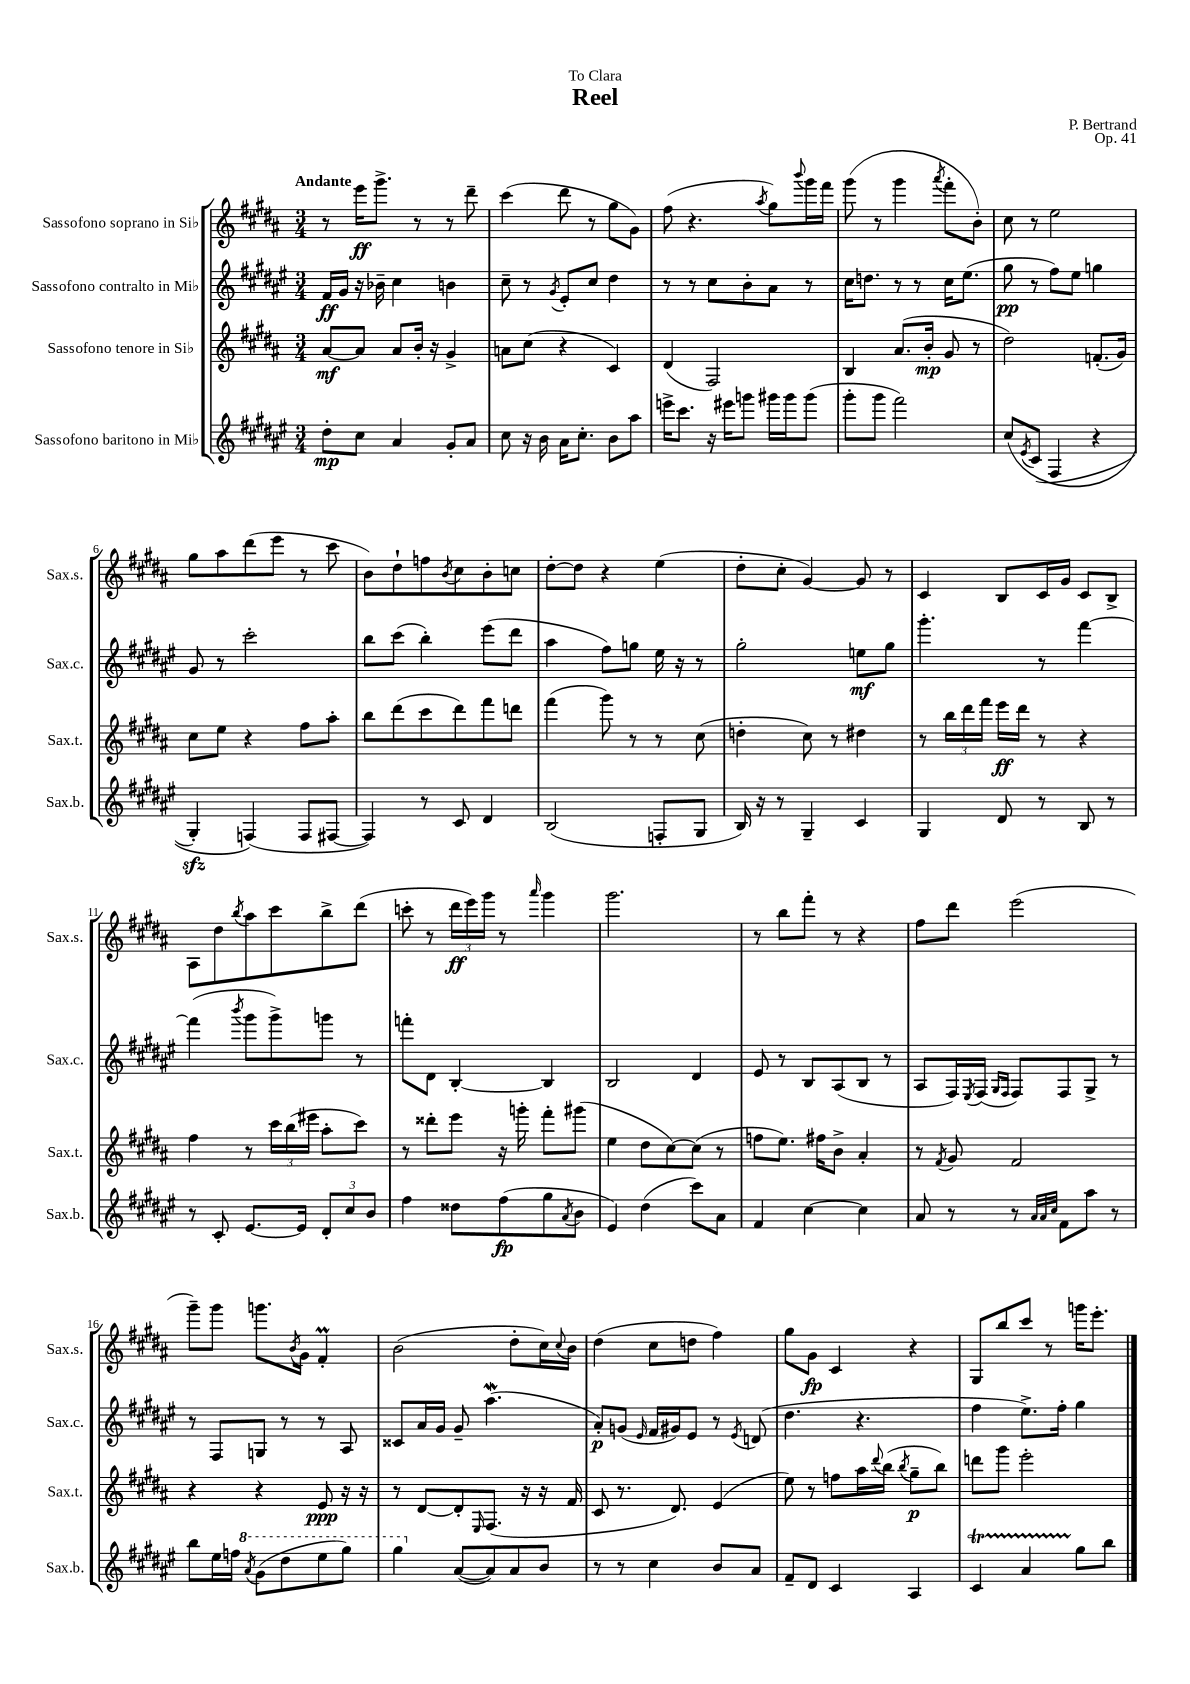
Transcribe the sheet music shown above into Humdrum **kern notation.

**kern	**kern	**kern	**kern
*staff4	*staff3	*staff2	*staff1
*clefG2	*clefG2	*clefG2	*clefG2
*k[f#c#g#d#a#e#]	*k[f#c#g#d#a#]	*k[f#c#g#d#a#e#]	*k[f#c#g#d#a#]
*M3/4	*M3/4	*M3/4	*M3/4
8dd#'	[8a#	16f#	8r
.	.	16g#	.
8cc#	8a#]	16r	16eee
.	.	16b-~	8.ggg#^
4a#	8a#	4cc#	.
.	16b'	.	8r
.	16r	.	.
8g#'	4g#^	4b	8r
8a#	.	.	8ddd#~
=	=	=	=
8cc#	8a	8cc#~	(4ccc#
16r	(8cc#	8r	.
16b	.	.	.
.	.	8qg#	.
16a#	4r	8e#'	8ddd#
8.cc#'	.	.	.
.	.	8cc#	8r
8b	4c#)	4dd#	8gg#
8aa#	.	.	8g#)
=	=	=	=
16eee^	(4d#	8r	(8ff#
8.ccc#	.	.	.
.	.	8r	4.r
16r	2F#)	8cc#	.
16eee#	.	.	.
8ggg	.	8b'	.
.	.	.	8qaa#
16ggg#	.	8a#	8gg#)
16ggg#	.	.	.
.	.	.	8qqbbb
(8ggg#	.	8r	16ggg#
.	.	.	16fff#
=	=	=	=
8ggg#'	4B	16cc#	(8ggg#
.	.	8.dd	.
8ggg#	.	.	8r
2fff#)	(8.a#	8r	4ggg#
.	.	8r	.
.	16b'	.	.
.	.	.	8qaaa#
.	8g#	16cc#	8fff#'
.	.	(8.ee#	.
.	8r	.	8b')
=	=	=	=
&(8cc#	2dd#)	8gg#	8cc#
8qe#	.	.	.
(8c#	.	8r	8r
4F#	.	8ff#)	2ee
.	.	8ee#	.
4r	(8.f'	4gg	.
.	16g#)	.	.
=	=	=	=
4G#')	8cc#	8g#	8gg#
.	8ee	8r	8aa#
(4F&)	4r	2ccc#'	(8ddd#
.	.	.	8eee
8F	8ff#	.	8r
[8F#	8aa#'	.	8ccc#
=	=	=	=
4F#])	8bb	8bb	8b)
.	(8ddd#	(8ccc#	8dd#`
8r	8ccc#	4bb')	8ff
.	.	.	8qb
8c#	8ddd#)	.	8cc#
4d#	8fff#	(8eee#	8b'
.	8ddd	8ddd#	8cc
=	=	=	=
(2B	(4fff#	4aa#	[8dd#'
.	.	.	8dd#]
.	8ggg#)	8ff#)	4r
.	8r	8gg	.
8F'	8r	16ee#	(4ee
.	.	16r	.
8G#	(8cc#	8r	.
=	=	=	=
16B)	4dd'	2gg#'	8dd#'
16r	.	.	.
8r	.	.	8cc#'
4G#~	8cc#)	.	[4g#)
.	8r	.	.
4c#	4dd#	8ee	8g#]
.	.	8gg#	8r
=	=	=	=
4G#	8r	4.ggg#'	4c#
.	24bb	.	.
.	24ddd#	.	.
.	24fff#	.	.
8d#	16eee	.	8B
.	16ddd#	.	.
8r	8r	8r	16c#
.	.	.	16g#
8B	4r	[4fff#	8c#
8r	.	.	8B^
=	=	=	=
8r	4ff#	(4fff#]	8A#
8c#'	.	.	8dd#
.	.	8qbbb	8qbb
[8.e#	8r	8ggg#	8aa#
.	24ccc#	8ggg#^)	8ccc#
.	(24bb	.	.
16e#]	.	.	.
.	24eee#	.	.
12d#'	8aa#'	8ggg	8bb^
12cc#	.	.	.
.	8ccc#)	8r	(8ddd#
12b	.	.	.
=	=	=	=
4ff#	8r	8fff'	8ccc'
.	8ddd##'	8d#	8r
8dd##	8eee	[4B'	24ddd#
.	.	.	24eee)
.	.	.	24ggg#
(8ff#	16r	.	8r
.	16ggg'	.	.
.	.	.	16qqaaa#
8gg#	8fff#'	4B]	4ggg#
8qa#	.	.	.
8b	(8ggg#	.	.
=	=	=	=
4e#)	4ee	2B	2.ggg#
(4dd#	8dd#	.	.
.	[8cc#)	.	.
8ccc#)	(8cc#]	4d#	.
8a#	8r	.	.
=	=	=	=
4f#	8ff	8e#	8r
.	8.ee)	8r	8bb
[4cc#	.	8B	8fff#'
.	16ff#	.	.
.	8b^	(8A#	8r
4cc#]	4a#'	8B	4r
.	.	8r	.
=	=	=	=
8a#	8r	8A#	8ff#
.	8qf#	.	.
8r	8g#	16F#)	8ddd#
.	.	8qE#	.
.	.	(16F#	.
.	.	16qqG#	.
.	.	16qqF#	.
8r	2f#	8F#)	(2eee
32qqa#	.	.	.
32qqa#	.	.	.
32qqcc#	.	.	.
8f#	.	8F#	.
8aa#	.	8G#^	.
8r	.	8r	.
=	=	=	=
8bb	4r	8r	8ggg#~)
16ee#	.	8F#	8ggg#
16ff	.	.	.
8qaa#	.	.	.
(8gg#	4r	8G	8.ggg
8ddd#	.	8r	.
.	.	.	8qb
.	.	.	16g#
8eee#	8e	8r	4f#'
8ggg#)	16r	8A#	.
.	16r	.	.
=	=	=	=
4ggg#	8r	8c##	(2b
.	[8d#	16a#	.
.	.	16g#	.
([8a#	8d#']	8g#~	.
.	16qqE	.	.
8a#])	(8.F#	(4.aa#	.
8a#	.	.	8dd#'
.	16r	.	.
8b	16r	.	16cc#)
.	.	.	8qqcc#
.	16f#	.	16b
=	=	=	=
8r	8c#	8a#')	(4dd#
8r	8.r	(8g	.
.	.	16qqe#	.
4cc#	.	16f#	8cc#
.	8.d#)	16g#)	.
.	.	8e#	8dd
8b	(4e	8r	4ff#)
.	.	8qe#	.
8a#	.	(8d	.
=	=	=	=
8f#~	8ee)	4.dd#	8gg#
8d#	8r	.	8g#
4c#	8ff	.	4c#
.	16aa#	4.r	.
.	8qqddd#	.	.
.	(16bb	.	.
.	8qbb	.	.
4A#	8gg#~	.	4r
.	8bb)	.	.
=	=	=	=
4c#	8ddd	4ff#	8G#
.	8ggg#	.	8bb
4a#	2eee'	8.ee#^)	8ccc#
.	.	.	8r
.	.	16ff#'	.
8gg#	.	4gg#	16ggg
.	.	.	8.eee'
8bb	.	.	.
==	==	==	==
*-	*-	*-	*-
